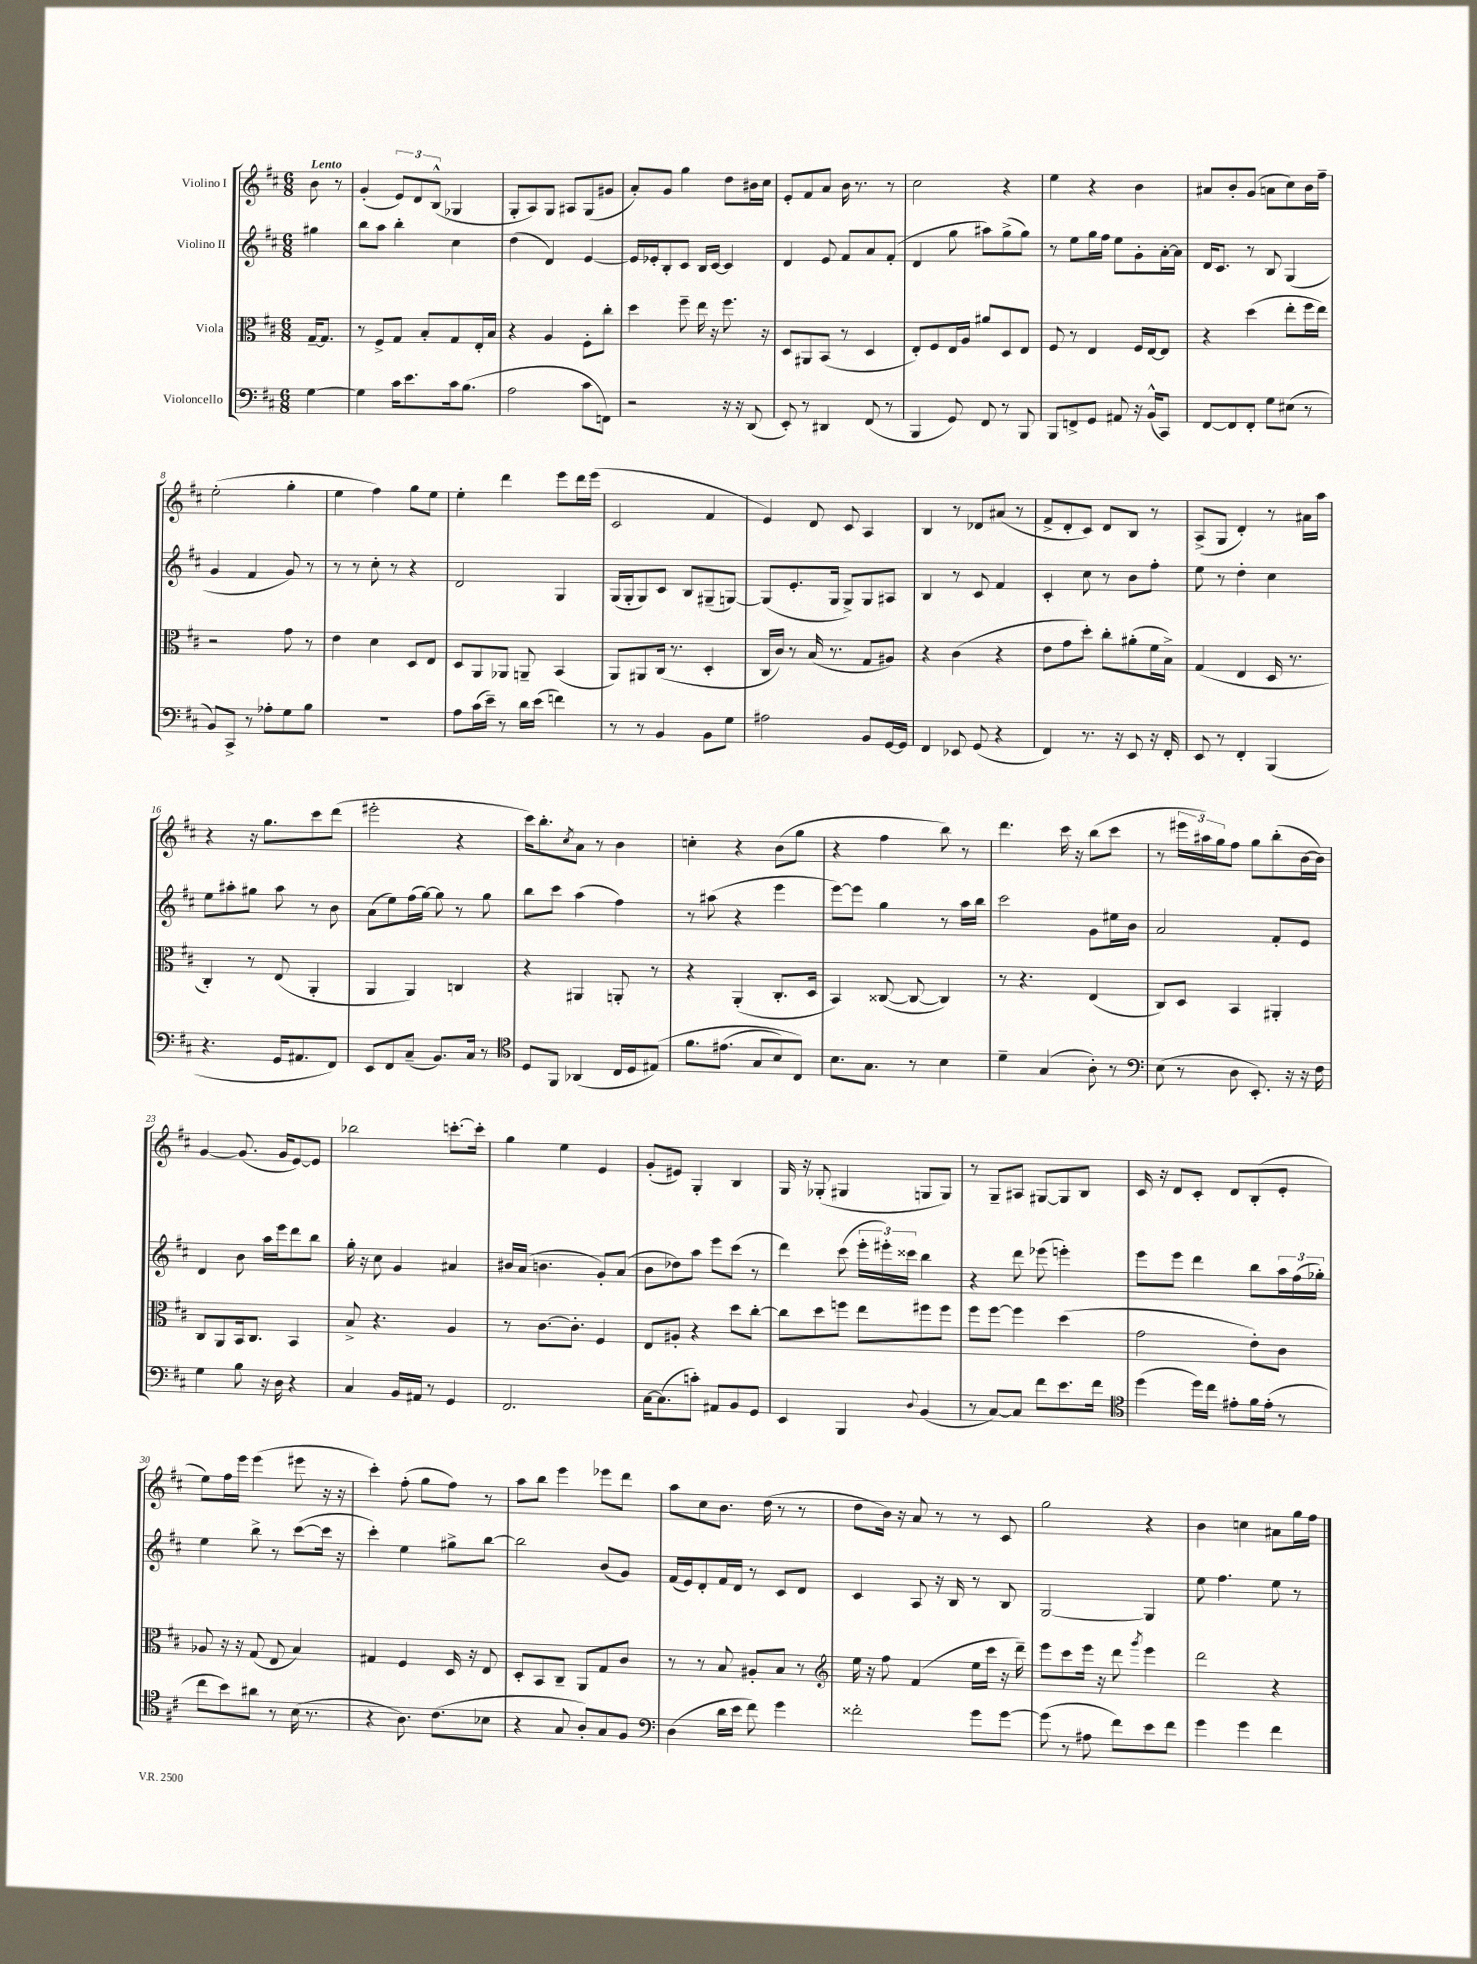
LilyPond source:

<<
\new StaffGroup <<
\new Staff = "s0" \with { instrumentName = "Violino I" } {
    \clef treble \key d \major \numericTimeSignature \time 6/8 \partial 4 \tempo "Lento"
    b'8 r8 |
    g'4-.( \tuplet 3/2 { e'8) d'8 b8-^( } ges4 |
    g8-. a8) g8 ais8 g8( gis'8 |
    a'8-.) g'8 g''4 d''8 bis'16 cis''16 |
    e'8-. fis'8 a'8 b'16 r8. r8 |
    cis''2 r4 |
    e''4 r4 b'4 |
    ais'8 b'8-. g'8( a'8 cis''8) b'16 fis''16-- |
    e''2-.( g''4-. |
    e''4 fis''4) g''8 e''8 |
    e''4-. d'''4 e'''8 d'''16 e'''16( |
    cis'2 fis'4 |
    e'4) d'8 cis'8 a4 |
    b4 r8 des'8 ais'8( r8 |
    fis'8-> d'8-. cis'8) d'8 b8 r8 |
    a8->( g8 d'4-.) r8 ais'16 a''16 |
    r4 r16 g''8. cis'''8 d'''8( |
    eis'''2-. r4 |
    cis'''16) b''8.-. \acciaccatura { cis''8 } a'8 r8 b'4 |
    c''4-. r4 b'8( g''8 |
    r4 fis''4 b''8) r8 |
    d'''4. cis'''16 r16 b''8( cis'''8 |
    r8 \tuplet 3/2 { eis'''16 ais''16) g''16 } fis''8 g''8 b''8-.( b'16~ b'16) |
    g'4~ g'8.( g'16 e'8~) e'8 |
    bes''2 c'''8.~-. c'''16-. |
    g''4 e''4 e'4 |
    g'8-.( eis'8) g4-. b4 |
    g16 r16 ges8-.( gis4 g8 g8) |
    r8 g8-- ais8 gis8~ gis8 b8 |
    cis'16 r16 d'8 cis'8-. d'8 b8-.( e'8-. |
    e''8) fis''16 e'''16 e'''4( eis'''8 r16 r16 |
    cis'''4-.) fis''8-.( g''8 fis''8) r8 |
    a''8 b''8 e'''4 ees'''8 d'''8 |
    a''8 cis''8 b'8. d''16( r8 r8 |
    d''8 b'16) r16 a'8 r8 r8 cis'8 |
    g''2 r4 |
    b'4 c''4 ais'8 g''16 fis''16 \bar "|." |
}
\new Staff = "s1" \with { instrumentName = "Violino II" } {
    \clef treble \key d \major \numericTimeSignature \time 6/8 \partial 4
    gis''4 |
    b''8 a''8 b''4-. cis''4 |
    d''4( d'4) e'4~ |
    e'16 ees'16-. b8-. cis'8 b16 cis'16~ cis'4 |
    d'4 e'8 fis'8 a'8 fis'8-.( |
    d'4 g''8 ais''8) g''8->( g''8) |
    r8 e''8 g''16 fis''16 e''8 g'8-. a'16~-. a'16 |
    d'16 cis'8. r8 b8 g4( |
    g'4 fis'4 g'8) r8 |
    r8 r8 cis''8-. r8 r4 |
    d'2 g4 |
    g16( g16-. g8) cis'8 b8 gis8--( g8~) |
    g8( e'8.-. g16 g8->) g8 ais8 |
    b4 r8 cis'8 fis'4 |
    cis'4-. cis''8 r8 b'8 fis''8-. |
    e''8 r8 d''4-. cis''4 |
    e''8 ais''8-. gis''8 ais''8 r8 b'8 |
    a'8( e''8) fis''16( g''16~) g''8 r8 g''8 |
    b''8 cis'''8 a''4( fis''4) |
    r8 ais''8( r4 e'''4 |
    e'''8~) e'''8 g''4 r8 a''16 b''16 |
    cis'''2 g'8 eis''16 b'16 |
    a'2 fis'8-. e'8 |
    d'4 b'8 a''16 e'''16 d'''8 b''8 |
    g''16-. r16 cis''8 g'4 ais'4 |
    bis'16 a'16( b'4. g'8-.) a'8( |
    b'8 des''8) a''8 e'''8 cis'''8( r8 |
    d'''4) cis'''8( \tuplet 3/2 { e'''16-. eis'''16-.) cisis'''16 } b''4 |
    r4 d'''8 ees'''8( e'''4-.) |
    e'''8 e'''8 d'''4 b''8 \tuplet 3/2 { a''16 fis''16( ges''16-.) } |
    e''4 b''8-> r8 cis'''8~( cis'''16 r16 |
    cis'''4-.) e''4 gis''8-> b''8~ |
    b''2 b'8( g'8) |
    fis'16( e'16) d'8-. fis'16 d'16 r8 cis'8 d'8 |
    cis'4 a8 r16 b16 r8 b8 |
    g2~ g4 |
    e''8 fis''4. e''8 r8 \bar "|." |
}
\new Staff = "s2" \with { instrumentName = "Viola" } {
    \clef alto \key d \major \numericTimeSignature \time 6/8 \partial 4
    g16~-- g8. |
    r8 fis8-> g8 b8-. g8 e16-. b16 |
    r4 a4 fis8-. cis''8-. |
    d''4 fis''8-- e''16 r16 fis''8. r16 |
    d8 ais,8 b,8( r8 d4 |
    e8-.) fis8 e16 a16 ais'8 d8 e8 |
    fis8 r8 e4 fis16 e16~ e8 |
    r4 d''4( e''8-. fis''16 e''16) |
    r2 g'8 r8 |
    e'4 d'4 d8 e8 |
    d8 a,8 aes,8 a,8-- b,4( |
    a,8) ais,8 cis16( r8. d4-. |
    cis16 cis'16) r8 b16( r8. g8 ais8) |
    r4 cis'4( r4 |
    e'8 g'8 d''8-.) cis''8-. ais'8-.( fis'16 b16->) |
    g4( e4 d16 r8. |
    cis4-.) r8 e8( a,4-. |
    a,4 a,4) c4 |
    r4 ais,4 a,8-. r8 |
    r4 a,4-.( cis8.-. d16 |
    b,4) cisis8~( cisis8~ cisis4) |
    r8 r4. e4( |
    cis8) d8 b,4 ais,4-. |
    cis8 a,8 b,16 cis8. b,4 |
    b8-> r4. a4 |
    r8 cis'8.~ cis'8.-. fis4 |
    e8 ais8-. r4 d''8 cis''8~-. |
    cis''8 d''8 f''8 e''8 fis''8 fis''8 |
    fis''8 fis''8~ fis''4 d''4( |
    g'2 e'8-.) cis'8 |
    aes8 r16 r16 g8( e8 b4) |
    gis4 fis4 d16 r16 e8 |
    d8-. b,8 cis8-- a,8 g8 cis'8 |
    r8 r8 b8 ais8-. b8 r8 |
    \clef treble e''16 r16 fis''8 fis'4( e''16 cis'''16 r16 d'''16--) |
    e'''8 cis'''8 e'''16 r16 d'''8 \acciaccatura { g'''8 } e'''4 |
    d'''2 r4 \bar "|." |
}
\new Staff = "s3" \with { instrumentName = "Violoncello" } {
    \clef bass \key d \major \numericTimeSignature \time 6/8 \partial 4
    g4~ |
    g4 cis'16 e'8. cis'16 b8.( |
    a2 cis'8 f,8) |
    r2 r16 r16 d,8( |
    e,8-.) r8 dis,4 fis,8( r8 |
    b,,4 g,8) fis,8 r8 b,,8 |
    b,,8 f,8-> g,8 ais,8 r16 b,16-^( cis,8) |
    fis,8~ fis,8 fis,8-. g8 eis8( r8 |
    b,8) cis,8-> r8 aes8-. g8 b8 |
    R2. |
    a8 cis'16( e'16--) r8 d'16 e'16( f'4) |
    r8 r8 b,4 b,8 g8 |
    ais2 b,8 g,16~ g,16 |
    fis,4 ees,8 g,8( r4 |
    fis,4) r8. r16 e,8 r16 fis,16-. |
    e,8 r8 fis,4-. b,,4( |
    r4. g,16 ais,8. fis,8) |
    e,8 fis,8 cis8--( b,8.) cis16 r8 |
    \clef tenor d8 fis,8 aes,4( cis16 d16 eis8)\( |
    fis'8. eis'8.( g8 b8) cis8\) |
    b8. g8. r8 b4 |
    d'4-- g4( a8-.) r8 |
    \clef bass e8( r8 d8 e,8.-.) r16 r16 fis16 |
    g4 b8 r16 d16 r4 |
    cis4 b,16 ais,16 r8 g,4 |
    fis,2. |
    cis16~ cis8.( c'8-.) ais,8 b,8 g,8 |
    e,4 b,,4 \appoggiatura { d8 } b,4( |
    r8 cis8~) cis8 fis'8 e'8. fis'16 |
    \clef tenor d''4( d''16) cis''16 eis'8-. fis'16 eis'16-.( r8 |
    cis''8 b'8) ais'8 r8 b16( r8. |
    r4 a8.) cis'8.( bes8 |
    r4 g8 a8-.) g8 fis8 |
    \clef bass d4( d'16 e'16 fis'8) g'4 |
    fisis'2-. g'8 g'8~ |
    g'8( r8 ais8 fis'8) e'8 fis'8 |
    g'4 g'4 fis'4 \bar "|." |
}
>>
>>
